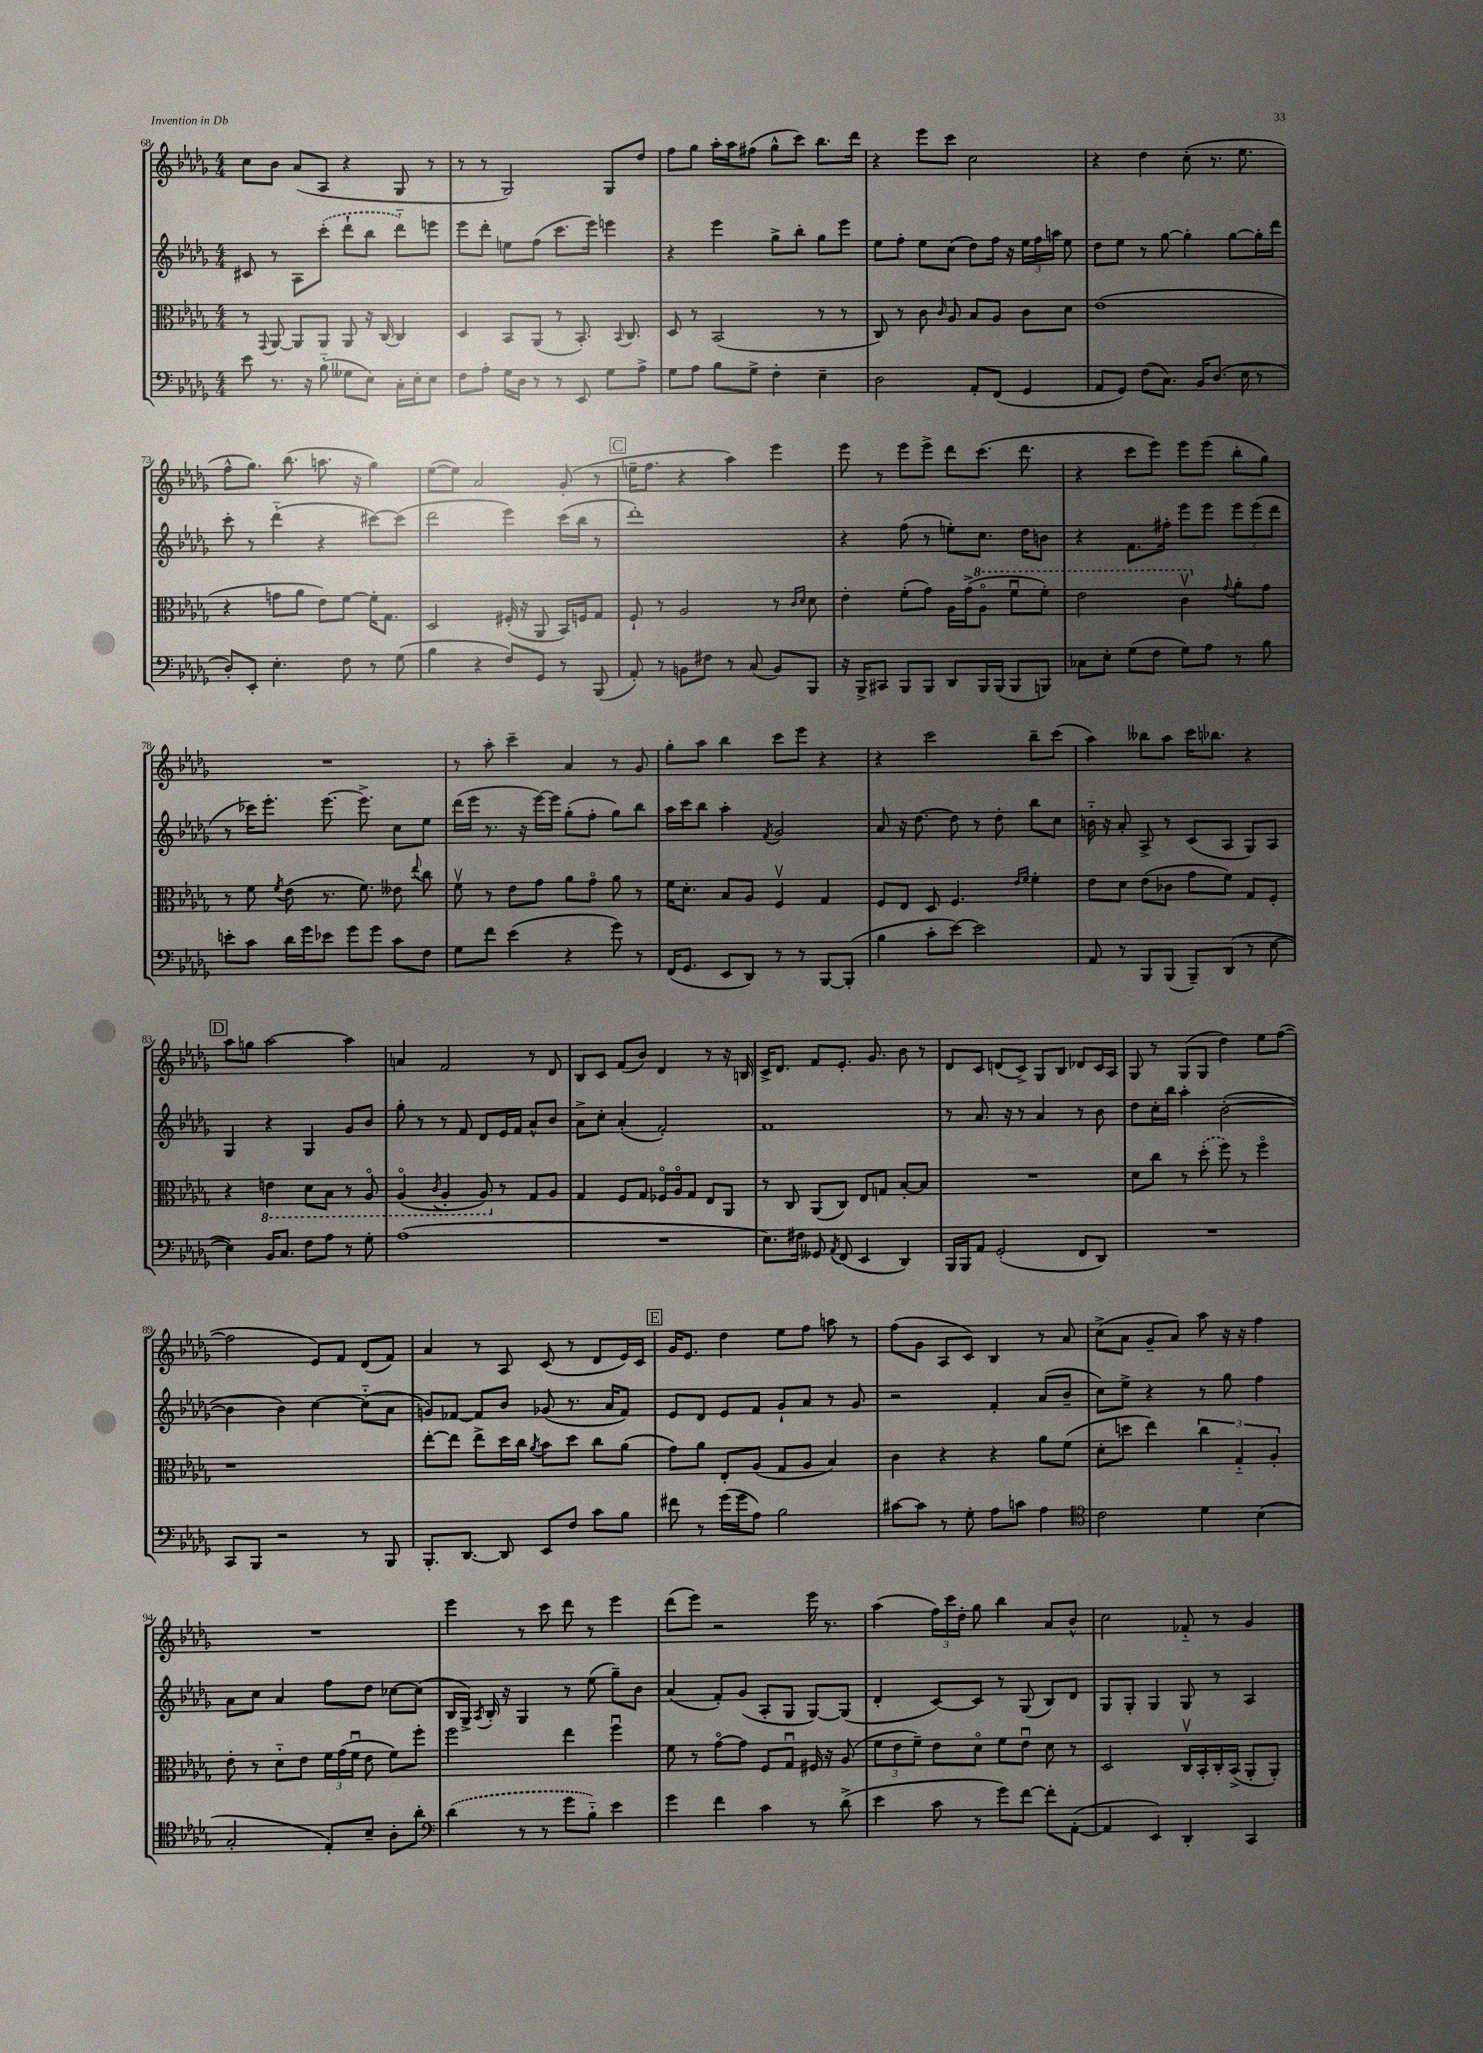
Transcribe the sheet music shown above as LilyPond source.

<<
\new StaffGroup <<
\new Staff = "s0" {
    \clef treble \key des \major \numericTimeSignature \time 4/4
    \autoBeamOff c''8[ bes'8] aes'8[( aes8] r4 ges8 r8 |
    r8 r8 ges2) ges8[ des''8] |
    f''8[ ges''8] aes''16[-. aes''16 fis''8]( ges''8[-^ c'''8]) bes''8.[ des'''16] |
    r4 ees'''8[ c'''8] c''2 |
    r4 des''4 c''8-.( r8. ees''8. |
    f''8[-^ ges''8.]) bes''8.( a''8. r16 ges''4) |
    ees''8[~( ees''8]) aes'2 ges'8-.( r8 |
    \mark \markup { \box "C" } e''16[-- f''8.] r4 aes''4) ees'''4 |
    ees'''8 r8 ees'''8[ ees'''8]-> des'''8[ c'''8.]( des'''8. |
    r4 c'''8[ ees'''8]) ees'''8[ ees'''8]( bes''8[-. ges''8]) |
    R1 |
    r8 aes''8-. c'''4-- aes'4 r8 ges'8 |
    ges''8[-. aes''8] bes''4 c'''8[ ees'''8] r4 |
    r4 c'''2 bes''8[-- c'''8]( |
    aes''4) beses''8[ aes''8] c'''16[ bes''8.] r4 |
    \mark \markup { \box "D" } aes''8[ g''8] aes''2~ aes''4 |
    a'4 f'2 r8 des'8 |
    bes8[ c'8] f'8[( bes'8]) des'4 r8 r16 b16 |
    c'16[-> des'8.] f'8[ ees'8.]-. ges'8. bes'8 r8 |
    des'8[ c'8] d'8[( c'8]->) ges8[ bes8] des'8[ c'16 aes16] |
    ges8 r8 ges8[( ges8] des''4) ees''8[ f''8]~( |
    f''2 ees'8[) f'8] des'8[( f'8]) |
    aes'4 r8 aes8 c'8( r8 des'8[ ees'16) c'16] |
    \mark \markup { \box "E" } ges'16[ ees'8.] des''4 ees''8[ f''8] a''8 r8 |
    f''8[( ges'8] aes8[ c'8]) bes4 r8 aes'8 |
    c''8[->( aes'8] ges'8[-- aes'8]) aes''8 r16 r16 f''4 |
    R1 |
    ees'''4 r8 c'''8 des'''8 r8 ees'''4 |
    des'''8[( ees'''8]) r2 ees'''16 r8. |
    aes''4( \tuplet 3/2 { f''16[) c'''16 des''16]-. } ges''8 bes''4 aes'8[ bes'8]-^ |
    c''2 fes'8-_ r8 ges'4 \bar "|." |
}
\new Staff = "s1" {
    \clef treble \key des \major \numericTimeSignature \time 4/4
    \autoBeamOff cis'8 r8 aes8[ \once \slurDashed c'''8]-.( des'''8[-! bes''8] des'''8[-_) e'''8] |
    ees'''8[ des'''8]-. e''8[ f''8]( c'''8.[ ees'''16]) e'''4 |
    r4 ees'''4 ges''8[-> bes''8]-. ges''8[ ees'''8] |
    ees''8[ f''8]-. ees''8[ c''8]( des''8[) f''16] r16 \tuplet 3/2 { ees''16[ f''16 a''16] } ees''8 |
    des''8[ ees''8] r8 ges''8~ ges''4-. ges''8[~ ges''16-. des'''16] |
    c'''8-. r8 des'''4-_( r4 cis'''8[~) cis'''8]( |
    des'''2 ees'''4) c'''16[( bes''16] r8 |
    \mark \markup { \box "C" } des'''1-.) |
    r4 f''8( r8 e''8[-.) c''8.] des''16[ b'8] |
    r4 f'8.[ fis''16]-. ees'''8[ ees'''8] \tuplet 3/2 { ees'''8[ ees'''8( des'''8] } |
    r8 ces'''16[) ees'''8.]-. ees'''8.~ ees'''8.-> c''8[ ees''8] |
    des'''16[( ees'''16] r8. r16 ees'''16[~) ees'''16] ges''8[-.( f''8]-. ges''8[) bes''8] |
    aes''16[ c'''16 bes''8] aes''4-. \acciaccatura { f'8 } ges'2 |
    aes'8 r16 des''8.~ des''8 r8 des''8-. bes''8[ c''8] |
    b'16-_ r16 aes'8-. aes8-> r8 c'8[( aes8] ges8[) aes8] |
    \mark \markup { \box "D" } ges4 r4 ges4 ges'8[ bes'8] |
    ges''8-. r8 r8 f'8 des'8[ ees'16 f'16] aes'8[-^ bes'8] |
    aes'8[-> c''8]-. aes'4-.( f'2-.) |
    f'1 |
    r8 aes'8. r16 r8 aes'4 r8 bes'8 |
    des''8[ c''16-. bes''16] aes''4-. bes'2~-.( |
    bes'4 bes'4) c''4~ c''8[-_( aes'8] |
    g'8[) fes'8]~ fes'8[ bes'8] ges'8( r8. aes'16[ fes'8]) |
    \mark \markup { \box "E" } ees'8[ des'8] ees'8[ f'8] ges'8[-! aes'8] r8 ges'8 |
    r2 f'4-. aes'8[( bes'8]-- |
    c''8[) ees''8]-> r4 r8 ges''8 f''4 |
    aes'8[ c''8] aes'4 f''8[ des''8] ces''8[~ ces''8]( |
    bes16[ ges16]->) \acciaccatura { aes8 } bes16-. r16 ges4 r8 ees''8( ges''8[--) bes'8] |
    aes'4( f'8[-.) ges'8]( aes8[-. ges8] ges8[~) ges8]( |
    des'4-. c'8[~) c'8] r8 ges8( bes8[) des'8] |
    ges8[ ges8]-. ges4 ges8 r8 aes4 \bar "|." |
}
\new Staff = "s2" {
    \clef alto \key des \major \numericTimeSignature \time 4/4
    \autoBeamOff r8 \appoggiatura { ges,8 } aes,8~ aes,8[ aes,8] aes,8 r16 c16~ c4 |
    des4 bes,8[ aes,8]( r8 bes,8.-.) \appoggiatura { bes,8 } c8. |
    des8 r8 bes,2( r8 r8 |
    c8) r8 c'8 \grace { c'16 } aes8 bes8[ aes8] c'8[ des'8] |
    ees'1( |
    r4 g'8[ aes'8] ees'8[) f'8]~ f'16[-. ges8.] |
    des2 fis16-.( r16 aes,8 bes,16[) f16 ges8] |
    \mark \markup { \box "C" } f8-! r8 aes2 r8 \grace { c'16[ des'16] } des'8 |
    ees'4-. f'8[-.( ges'8]) aes16[ ges'16->( \ottava #1 aes'8]\flageolet f''8[\downbow f''8]-.) |
    ees''2 c''4\upbow \ottava #0 \appoggiatura { ges'8 } aes'8[-. ges'8] |
    r8 f'8 \acciaccatura { f'8 } ees'8( r8. f'8.) eeses'8 \appoggiatura { ees''8 } c''8 |
    f'8\upbow r8 ees'8[ ges'8] aes'8[ ges'8]\flageolet aes'8 r8 |
    f'16[ des'8.]-. bes8[ aes8] f4\upbow ges4 |
    f8[ ees8] des8 f4. \grace { ees'16[ f'16] } f'4-. |
    ees'8[ des'8] ees'8[( ces'8] ges'8[ f'8]) ges8[ f8]-. |
    \mark \markup { \box "D" } r4 \ottava #-1 e4 des8[ bes,8] r8 aes,8\flageolet |
    aes,4\flageolet( \acciaccatura { c8 } aes,4-. aes,8) \ottava #0 r8 ges8[ aes8] |
    ges4 f8[ ges8] fes16[\flageolet aes16\flageolet ges8] ees8[ aes,8] |
    r8 c8 aes,8[( c8]) ees8[ g8] bes8[~-. bes8] |
    R1 |
    des'8[ c''8] r8 \once \slurDashed des''8-.( f''8) r8 f''4\flageolet |
    r1 |
    ees''8[~-. ees''8] ees''8[-> des''16 c''16] \acciaccatura { aes'8 } bes'8[ des''8] c''8[ aes'8]( |
    \mark \markup { \box "E" } ges'8[) aes'8] ees8[-. aes8]( ges8[ aes8] bes4) |
    c'4 r4 r4 aes'8[ f'8]( |
    des'8[-. d''8] ees''4) \tuplet 3/2 { c''4 ges4-_ aes4-. } |
    ees'8-. r8 des'8[-_ ees'8] \tuplet 3/2 { f'16[ ges'16( f'16]\downbow } ees'8 f'8[) f''8]-. |
    f''2 ees''4 f''4\downbow |
    f'8 r8 ges'8[~\flageolet ges'8] f8[ ges8]\downbow fis16 r16 aes8( |
    \tuplet 3/2 { f'8[ ees'8 f'8]--) } ees'8[ des'8]\flageolet f'8[ ees'8]\downbow des'8 r8 |
    des2 c16[\upbow bes,16-. c16-. bes,16]->( aes,8[-. aes,8]-.) \bar "|." |
}
\new Staff = "s3" {
    \clef bass \key des \major \numericTimeSignature \time 4/4
    \autoBeamOff ees'8 r8. r16 bes8-_( geses8[ ees8]) c16[-. ees16-. ees8] |
    f8[ aes8]-. ges16[ des16] r8 r8 ees,8 ges8[ aes8]-> |
    ges8[ aes8] bes8[ ges8]-> f4-. ees4-- |
    des2 aes,8[-. f,8]( ges,4 |
    aes,8[ ges,8]) f8[( c8.]) bes,16[ des8.]( ees16 r8 |
    des8[-.) ees,8]-. ees4.-. f8 r8 ges8( |
    bes4 r4 f8[) ges,8] r8 bes,,8( |
    \mark \markup { \box "C" } aes,8-.) r8 b,8[ fis8] r8 c8( b,8[) bes,,8] |
    r16 bes,,16[-> cis,8] bes,,8[ bes,,8] des,8[ bes,,16 bes,,16]( bes,,8[ b,,8]) |
    ces8[ ees8]-. ges8[( f8] ges8[) aes8] r8 bes8 |
    e'8[-. c'8] des'16[ ges'16 ees'8] ges'8[ ges'8] c'8[ f8] |
    ges8[ f'8] ees'4( r4 ges'8) r8 |
    f,16[( ges,8.] ees,8[ des,8]) r8 r8 bes,,8[~ bes,,8]-.( |
    bes4 c'8[-. ees'8]~) ees'2 |
    aes,8 r8 bes,,8[ bes,,8]( bes,,8[--) des,8]( r8 ees8~ |
    \mark \markup { \box "D" } ees4) bes,16[ c8.] f8[ aes8] r8 ges8-. |
    aes1( |
    R1 |
    ees8.[) fis16] geses,8 \acciaccatura { aes,8 } f,8( ees,4 des,4) |
    bes,,16[ bes,,16 aes,8] ges,2-.( f,8[ des,8]) |
    R1 |
    c,8[ bes,,8] r2 r8 bes,,8 |
    bes,,8.[-. des,8.]~ des,8 ees,8[ f8] c'8[ bes8] |
    \mark \markup { \box "E" } fis'8 r8 ges'16[( ges'16 aes8]) bes2 |
    cis'8[~ cis'8] r8 ges8-. aes8[ c'8] aes4 |
    \clef tenor c'2 des'4 bes4( |
    ges2-. ees8[-.) bes8]-- aes8[-. aes'8]-. |
    \clef bass \once \slurDashed des'4( r8 r8 ges'8[ bes8]-_) ees'4 |
    ges'4 f'4 c'4 r8 des'8->( |
    ees'4 c'8 r8 ges'8[) f'8]~ f'8[-. aes,8]~-.( |
    aes,4 ees,4) des,4-. c,4 \bar "|." |
}
>>
>>
\layout { \context { \Score currentBarNumber = #68 } }
